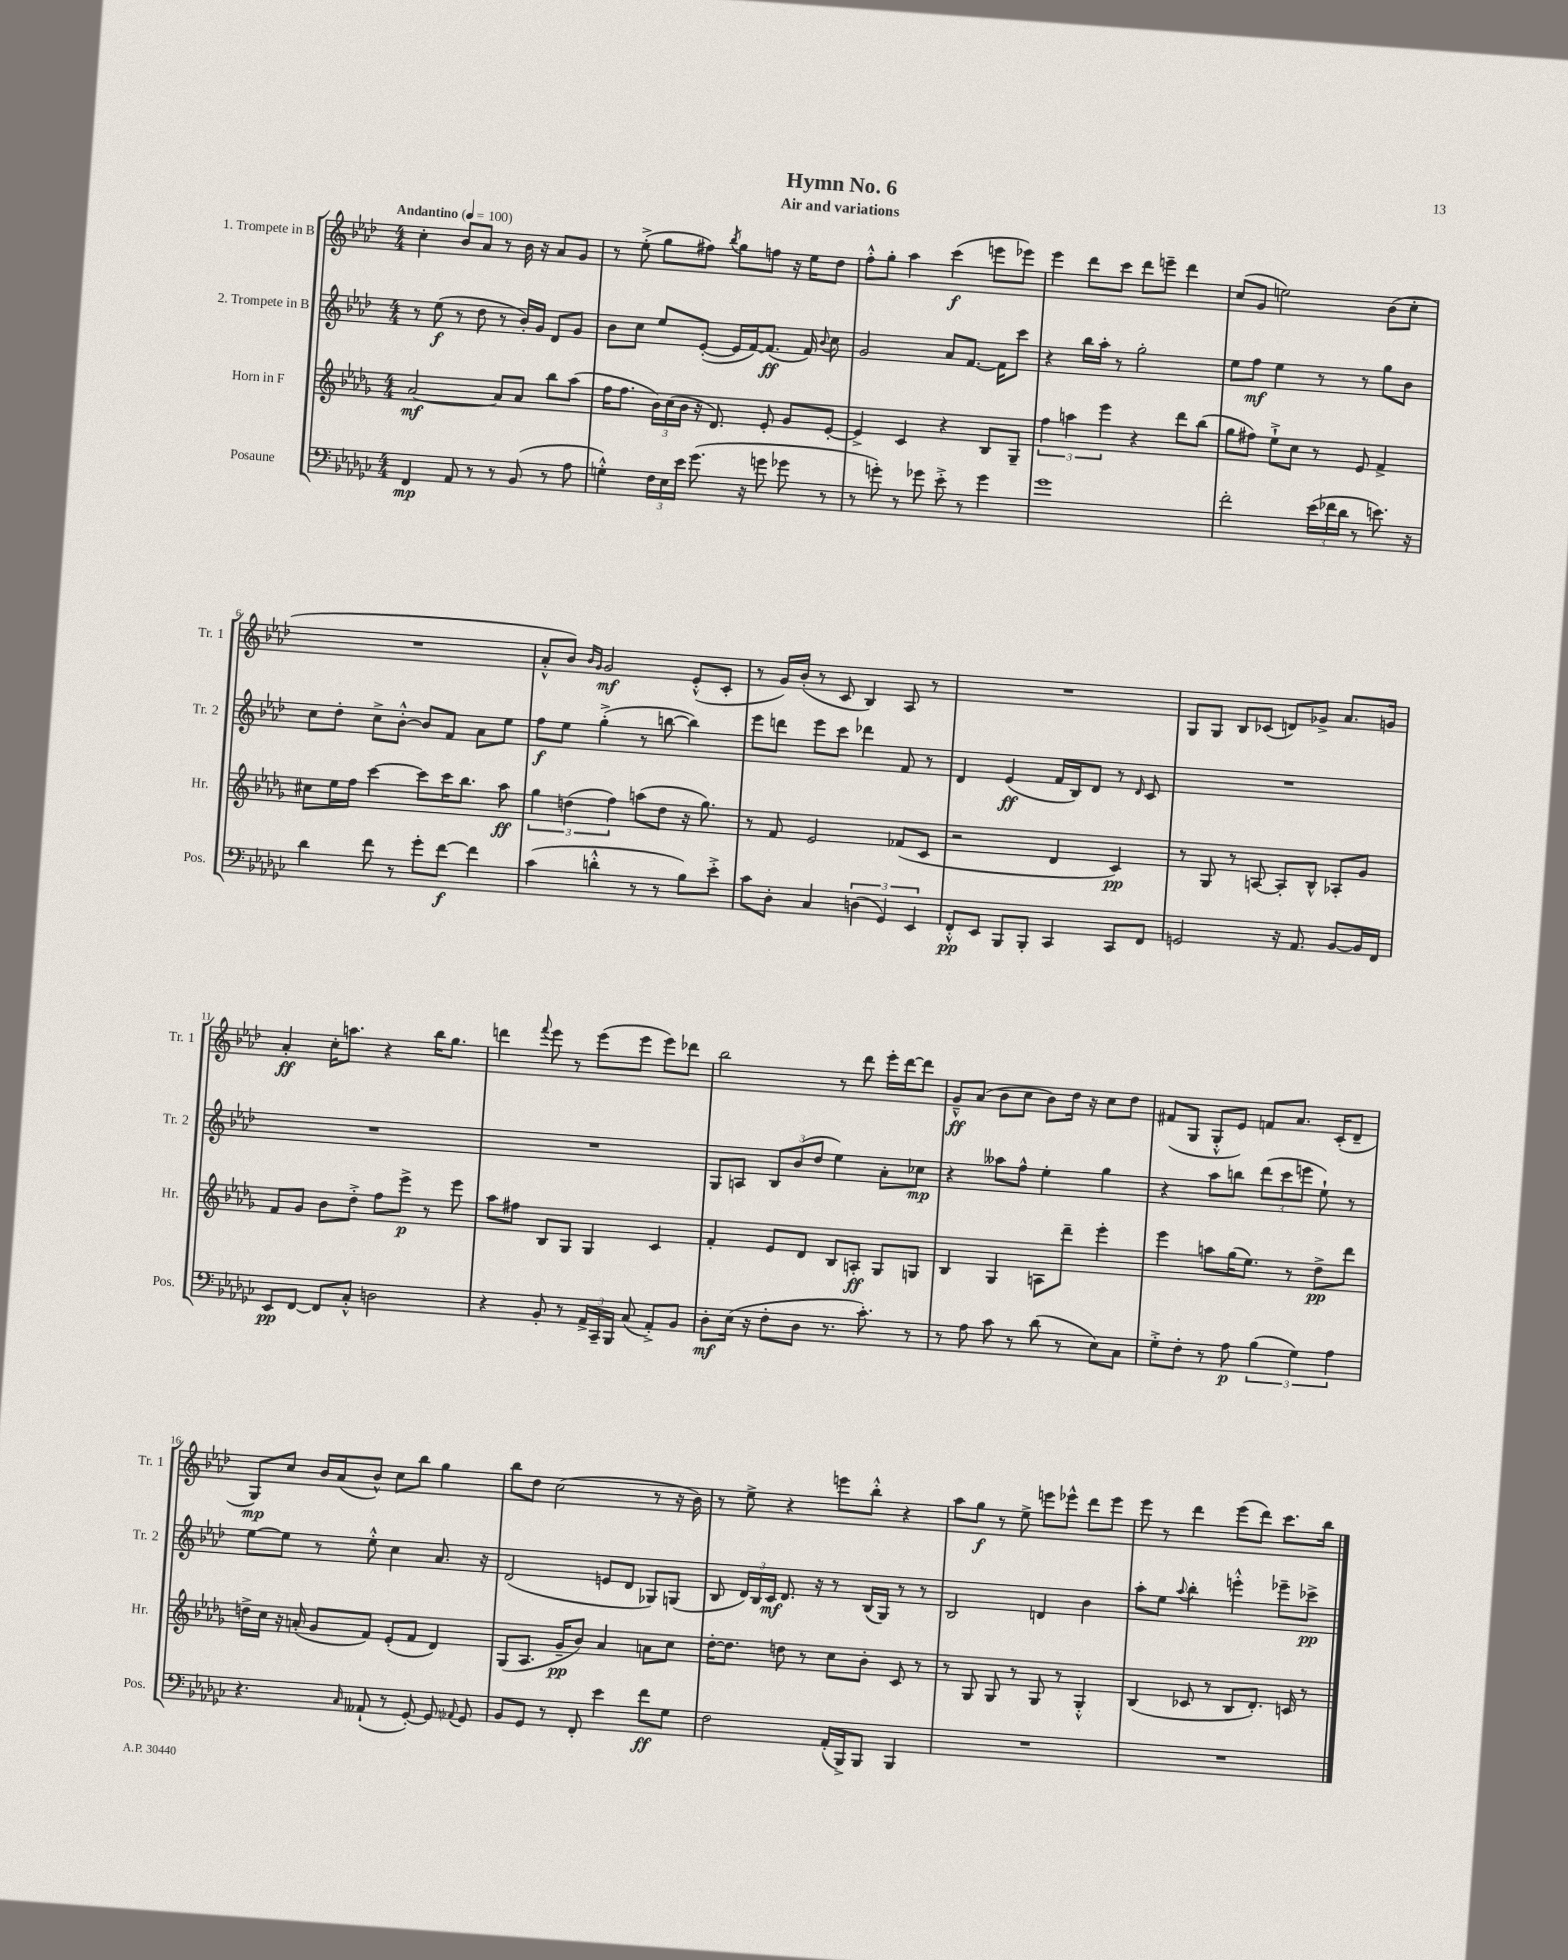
\header { title = "Hymn No. 6" subtitle = "Air and variations" }
<<
\new StaffGroup <<
\new Staff = "s0" \with { instrumentName = "1. Trompete in B" shortInstrumentName = "Tr. 1" } {
    \clef treble \key aes \major \numericTimeSignature \time 4/4 \tempo "Andantino" 4 = 100
    \autoBeamOff c''4-. bes'8[ aes'8] r8 bes'16 r16 aes'8[ g'8] |
    r8 ees''8-.->( g''8[ fis''8]) \acciaccatura { bes''8 } g''8[ f''8] r16 ees''16[ des''8] |
    f''8[-.-^ g''8]-. aes''4 c'''4\f( e'''8[ ees'''8]) |
    ees'''4 des'''8[ c'''8] des'''8[ e'''8]-- des'''4 |
    c''8[( g'8] e''2) bes'8[( c''8]-. |
    R1 |
    aes'8[-.-^ bes'8]) \grace { bes'16[ g'16] } g'2\mf ees'8[-.-^( c'8]-. |
    r8 g'16[) bes'16]-.( r8 c'8 bes4) aes8 r8 |
    R1 |
    g8[ g8] bes8[ ces'8]( d'8[) ges'8]-> aes'8.[ g'16] |
    aes'4-.\ff c''16[-. a''8.] r4 bes''16[ g''8.] |
    d'''4 \appoggiatura { f'''8 } ees'''8 r8 ees'''8[( ees'''8] ees'''8[) des'''8] |
    bes''2 r8 des'''8 ees'''16[-. des'''16~ des'''8] |
    g'8[---^\ff aes'8]( bes'8[ c''8] bes'8[) des''16] r16 c''8[ des''8] |
    fis'8[( g8] g8[-.-^ ees'8]) f'8[ aes'8.] c'16[-.( des'8]-- |
    g8[\mp) c''8] bes'16[ aes'16( bes'8]-^) c''8[ bes''8] g''4 |
    bes''8[ des''8] c''2( r8 r16 bes'16) |
    r8 ees''8-> r4 e'''8[ bes''8]-.-^ r4 |
    aes''8[ g''8]\f r8 ees''8-> e'''8[ ees'''8]-^ des'''8[ ees'''8] |
    ees'''8 r8 des'''4 ees'''8[( des'''8]) c'''8.[ bes''16] \bar "|." |
}
\new Staff = "s1" \with { instrumentName = "2. Trompete in B" shortInstrumentName = "Tr. 2" } {
    \clef treble \key aes \major \numericTimeSignature \time 4/4
    \autoBeamOff r8 ees''8\f( r8 des''8 r8 bes'16[-.) g'16] des'8[ g'8] |
    bes'8[ c''8] ees''8[ ees'8]~-.( ees'16[ f'16~) f'8.]\ff( f'16) \appoggiatura { bes'8 } c''8 |
    g'2 aes'8[ f'8.]~ f'16[ c'''8] |
    r4 bes''16[ aes''16]-. r8 g''2-. |
    ees''8[ f''8]\mf ees''4 r8 r8 g''8[ bes'8] |
    c''8[ des''8]-. c''8[-> bes'8]~-.-^ bes'8[ f'8] aes'8[ ees''8] |
    f''8[\f ees''8] g''4-.->( r8 b''8~ b''4) |
    ees'''8[ d'''8] ees'''8[ c'''8] des'''4 f'8 r8 |
    des'4 ees'4\ff( f'16[ bes16) des'8] r8 \grace { des'16 } c'8 |
    R1 |
    R1 |
    R1 |
    g8[ a8] \tuplet 3/2 { bes8[ bes'8( des''8] } ees''4) aes'8[-. ces''8]\mp |
    r4 aeses''8[ f''8]-^ ees''4-. g''4 |
    r4 aes''8[ b''8] \tuplet 3/2 { des'''8[( c'''8 e'''8] } ees''8-!) r8 |
    ees''8[~ ees''8] r8 ees''8-.-^ c''4 aes'8. r16 |
    des'2( e'8[ des'8] ges8[) g8]( |
    bes8 \tuplet 3/2 { des'16[) bes16 c'16]\mf } des'8. r16 r8 bes16[( g16]) r8 r8 |
    bes2 d'4 bes'4 |
    aes''8[-. ees''8] \appoggiatura { aes''8 } bes''4-. e'''4-.-^ ees'''8[-- ces'''8]->\pp \bar "|." |
}
\new Staff = "s2" \with { instrumentName = "Horn in F" shortInstrumentName = "Hr." } {
    \clef treble \key des \major \numericTimeSignature \time 4/4
    \autoBeamOff aes'2~\mf aes'8[ aes'8] bes''8[ aes''8]( |
    f''16[ f''8.] \tuplet 3/2 { bes'16[) c''16( bes'16] } r16 des'8.) ees'8-. ges'8[ ees'8]~-. |
    ees'4-> c'4 r4 bes8[ ges8]-- |
    \tuplet 3/2 { f''4 a''4 ees'''4 } r4 des'''8[ bes''8]( |
    ges''8[ fis''8]) ees''8[-!-> c''8] r8 ees'8 f'4-> |
    cis''8[ ees''16 f''16] c'''4~ c'''8[ c'''16 bes''8.] aes''8\ff |
    \tuplet 3/2 { ges''4 d''4( f''4) } a''8[( d''8] r16 ges''8.) |
    r8 f'8 ees'2 fes'8[( c'8] |
    r2 des'4 c'4\pp) |
    r8 ges8 r8 a8~ a8[-. bes8]-^ aes8[-. ges'8] |
    f'8[ ges'8] bes'8[ des''8]-.-> f''8[ ees'''8]->\p r8 ees'''8 |
    aes''8[ fis''8] bes8[ ges8] ges4 c'4 |
    f'4-. ees'8[ des'8] bes8[ a8]-.\ff ges8[ g8] |
    bes4 ges4 a8[ des'''8]-- ees'''4-. |
    ees'''4 a''8[ ges''16( ees''8.]) r8 des''8[->\pp des'''8] |
    d''16[-> c''16] r16 a'16-.( ges'8[ f'8]) ees'8[-.( f'8] des'4) |
    ges8[( aes8.] ges'16[--\pp bes'8]) aes'4 a'8[ c''8] |
    des''16[~-. des''8.] d''8 r8 c''8[ bes'8]-. c'8 r8 |
    r8 ges8 ges8 r8 ges8 r8 ges4-.-^ |
    bes4( ces'8 r8 bes8[ des'8.]-.) c'16 r8 \bar "|." |
}
\new Staff = "s3" \with { instrumentName = "Posaune" shortInstrumentName = "Pos." } {
    \clef bass \key ges \major \numericTimeSignature \time 4/4
    \autoBeamOff f,4\mp aes,8 r8 r8 bes,8( r8 aes8 |
    g4-.-^) \tuplet 3/2 { f16[ ees16 ees'16] } ges'8.( r16 g'8 ges'8 r8 |
    r8 g'8-.) r8 ges'8 ees'8-.-> r8 ges'4 |
    ges'1 |
    f'2-. \tuplet 3/2 { ees'16[( fes'16 des'16] } r8 e'8.) r16 |
    des'4 f'8 r8 ges'8[-. f'8]~\f f'4 |
    ces'4( d'4-.-^ r8 r8 bes8[) ees'8]-.-> |
    ces'8[ des8]-. ces4 \tuplet 3/2 { d4( ges,4) ees,4 } |
    f,8[-.-^\pp ees,8] bes,,8[ bes,,8]-. ces,4 ces,8[ f,8] |
    g,2 r16 aes,8. bes,8[~ bes,16 f,16] |
    ees,8[\pp f,8]~ f,8[ ces8]-.-^ d2 |
    r4 bes,8-. r8 \tuplet 3/2 { aes,16[-> ces,16-- bes,,16] } ces8( aes,8[-.->) bes,8] |
    des8[-.\mf ees16]( r16 f8[-. des8] r8. ces'8.-.) r8 |
    r8 aes8 ces'8 r8 des'8( r8 ees8[) ces8] |
    ges8[-.-> f8]-. r8 aes8\p \tuplet 3/2 { bes4( ges4) aes4 } |
    r4. \grace { ces16 } aeses,8-!( r8 ges,8~-.) ges,8 \appoggiatura { aes,8 } ges,8 |
    bes,8[ ges,8] r8 f,8-. ees'4 f'8[\ff ges8] |
    f2 aes,16[-.( bes,,16->) bes,,8] bes,,4 |
    R1 |
    R1 \bar "|." |
}
>>
>>
